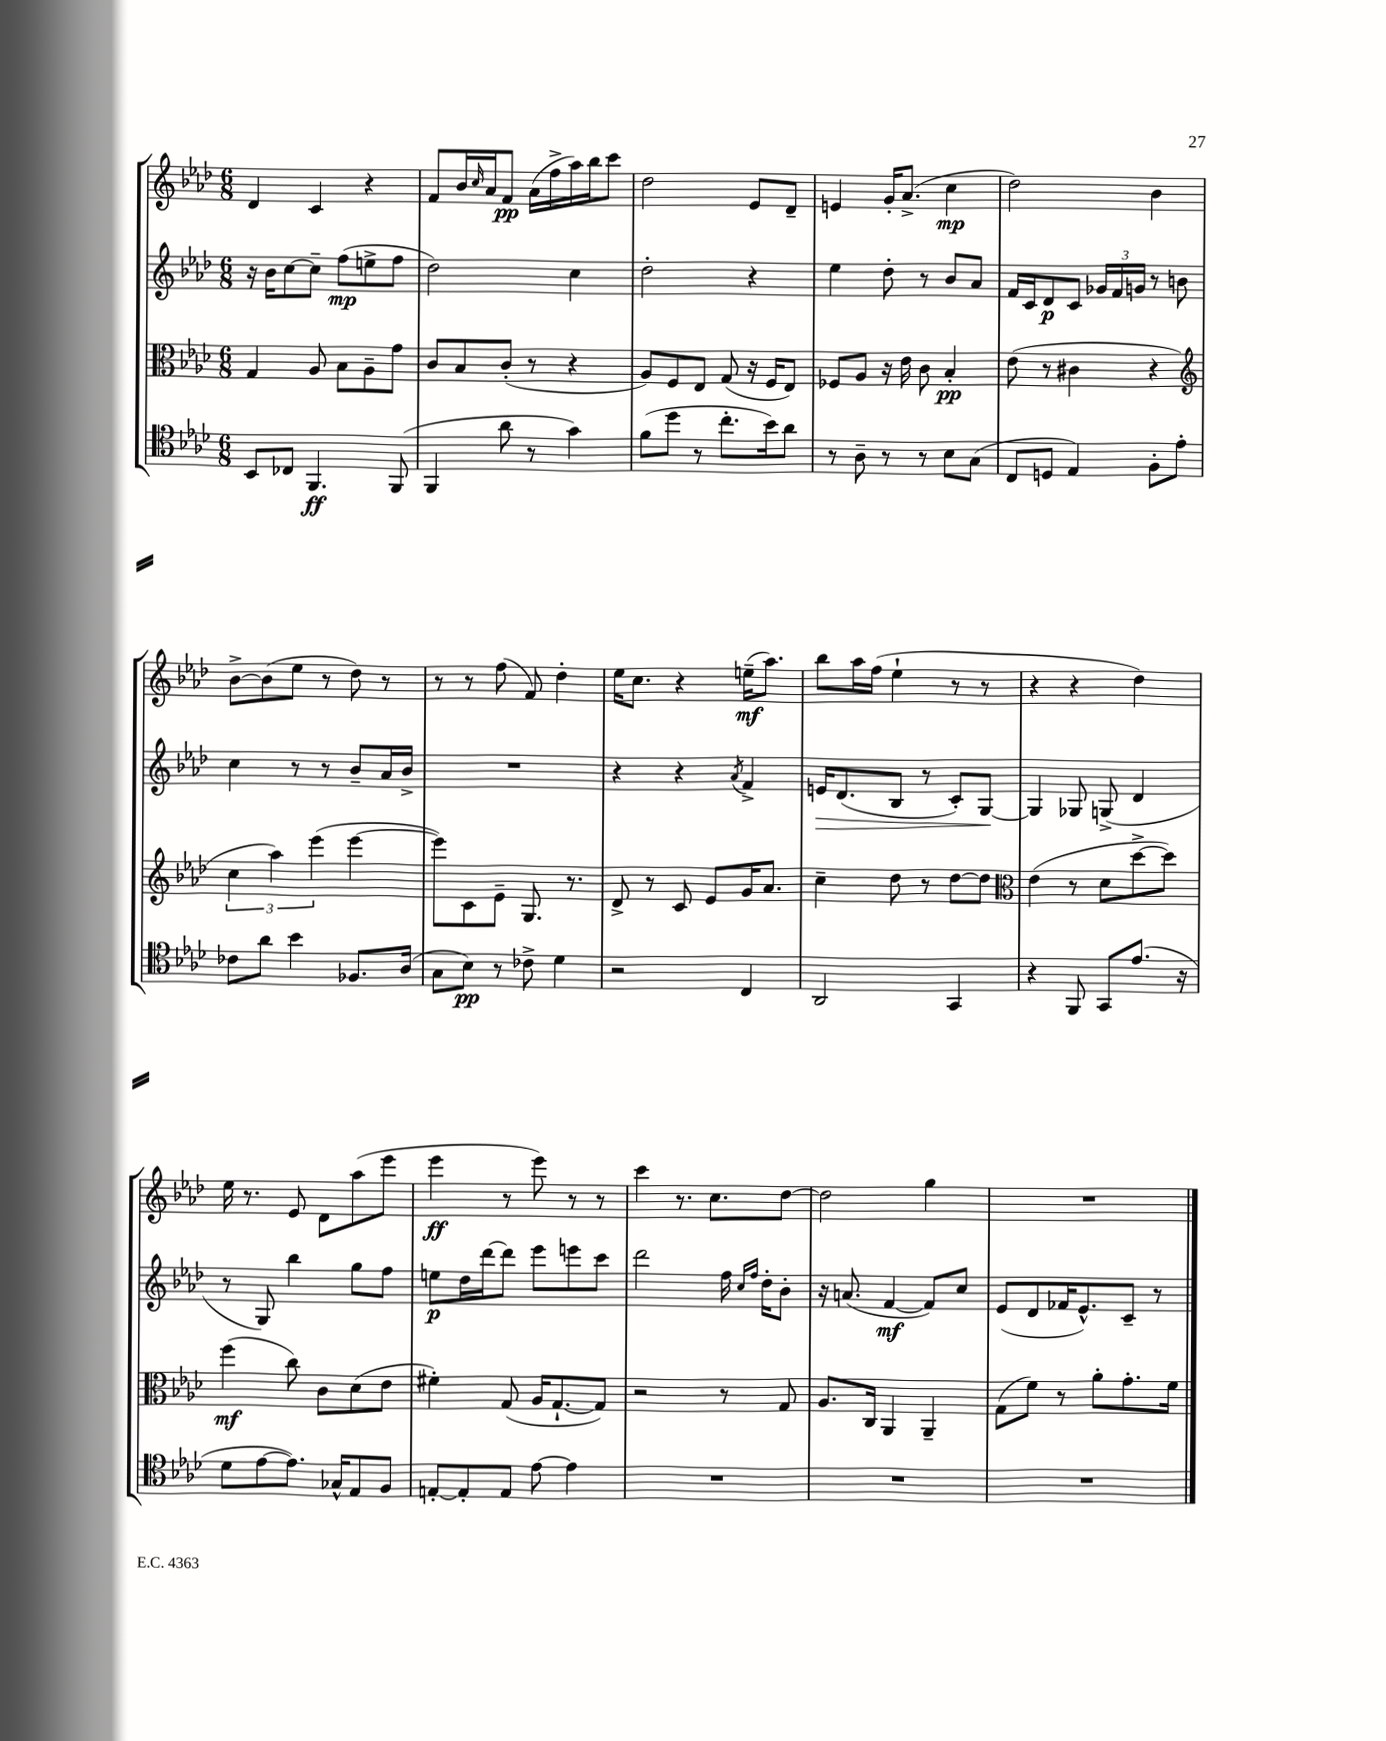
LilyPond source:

<<
\new StaffGroup <<
\new Staff = "s0" {
    \clef treble \key aes \major \numericTimeSignature \time 6/8
    des'4 c'4 r4 |
    f'8 bes'16 \grace { c''16 } aes'16 f'8\pp aes'16( f''16-> aes''16) bes''16 c'''8 |
    des''2 ees'8 des'8-- |
    e'4 g'16-. aes'8.->( c''4\mp |
    des''2) bes'4 |
    bes'8~-> bes'8( ees''8 r8 des''8) r8 |
    r8 r8 f''8( f'8) des''4-. |
    ees''16 c''8. r4 e''16--\mf( aes''8.) |
    bes''8 aes''16 f''16( ees''4-! r8 r8 |
    r4 r4 des''4) |
    ees''16 r8. ees'8 des'8 aes''8( ees'''8 |
    ees'''4\ff r8 ees'''8) r8 r8 |
    c'''4 r8. c''8. des''8~ |
    des''2 g''4 |
    R2. \bar "|." |
}
\new Staff = "s1" {
    \clef treble \key aes \major \numericTimeSignature \time 6/8
    r16 bes'16 c''8~ c''8-- f''8\mp( e''8-> f''8 |
    des''2) c''4 |
    des''2-. r4 |
    ees''4 des''8-. r8 bes'8 aes'8 |
    f'16 c'16 des'8\p c'8 \tuplet 3/2 { ges'16 f'16 g'16 } r8 b'8 |
    c''4 r8 r8 bes'8-- aes'16 bes'16-> |
    R2. |
    r4 r4 \acciaccatura { aes'8 } f'4-> |
    e'16\> des'8.( bes8 r8 c'8-.) g8~\! |
    g4 ges8 g8->( des'4 |
    r8 g8) bes''4 g''8 f''8 |
    e''8\p des''16 des'''16~ des'''8 ees'''8 e'''8 c'''8 |
    des'''2 f''16 \grace { c''16 f''16 } des''16-. bes'8-. |
    r16 a'8.( f'4~\mf f'8) c''8 |
    ees'8( des'8 fes'16 ees'8.-^) c'8-- r8 \bar "|." |
}
\new Staff = "s2" {
    \clef alto \key aes \major \numericTimeSignature \time 6/8
    g4 aes8 bes8 aes8-- g'8 |
    c'8 bes8 c'8-.( r8 r4 |
    aes8) f8 ees8 g8( r16 f16 ees8) |
    fes8 aes8 r16 ees'16 c'8 bes4-.\pp |
    ees'8( r8 cis'4 r4 |
    \clef treble \tuplet 3/2 { c''4 aes''4) ees'''4( } ees'''4~ |
    ees'''8) c'8 ees'8-- g8. r8. |
    des'8-> r8 c'8 ees'8 g'16 aes'8. |
    c''4-- des''8 r8 des''8~ des''8 |
    \clef alto ees'4( r8 des'8 des''8~-> des''8) |
    f''4\mf( c''8) c'8 des'8( ees'8 |
    fis'4-.) g8( aes16 g8.~-! g8) |
    r2 r8 g8 |
    aes8. c16 aes,4 aes,4-- |
    g8( f'8) r8 aes'8-. g'8.-. f'16 \bar "|." |
}
\new Staff = "s3" {
    \clef tenor \key aes \major \numericTimeSignature \time 6/8
    bes,8 ces8 f,4.\ff f,8( |
    f,4 aes'8 r8 g'4) |
    f'8( des''8 r8 c''8.-. bes'16) aes'8 |
    r8 aes8-- r8 r8 bes8 g8( |
    c8 d8 ees4) f8-. ees'8-. |
    ces'8 aes'8 bes'4 fes8. aes16( |
    g8 bes8\pp) r8 ces'8-> des'4 |
    r2 c4 |
    aes,2 g,4 |
    r4 f,8 g,8 ees'8.( r16 |
    des'8 ees'8~ ees'8.) ges16-^ ees8 f8 |
    e8~-. e8-. e8 ees'8~ ees'4 |
    R2. |
    R2. |
    R2. \bar "|." |
}
>>
>>
\layout { \context { \Score \remove "Bar_number_engraver" } }
